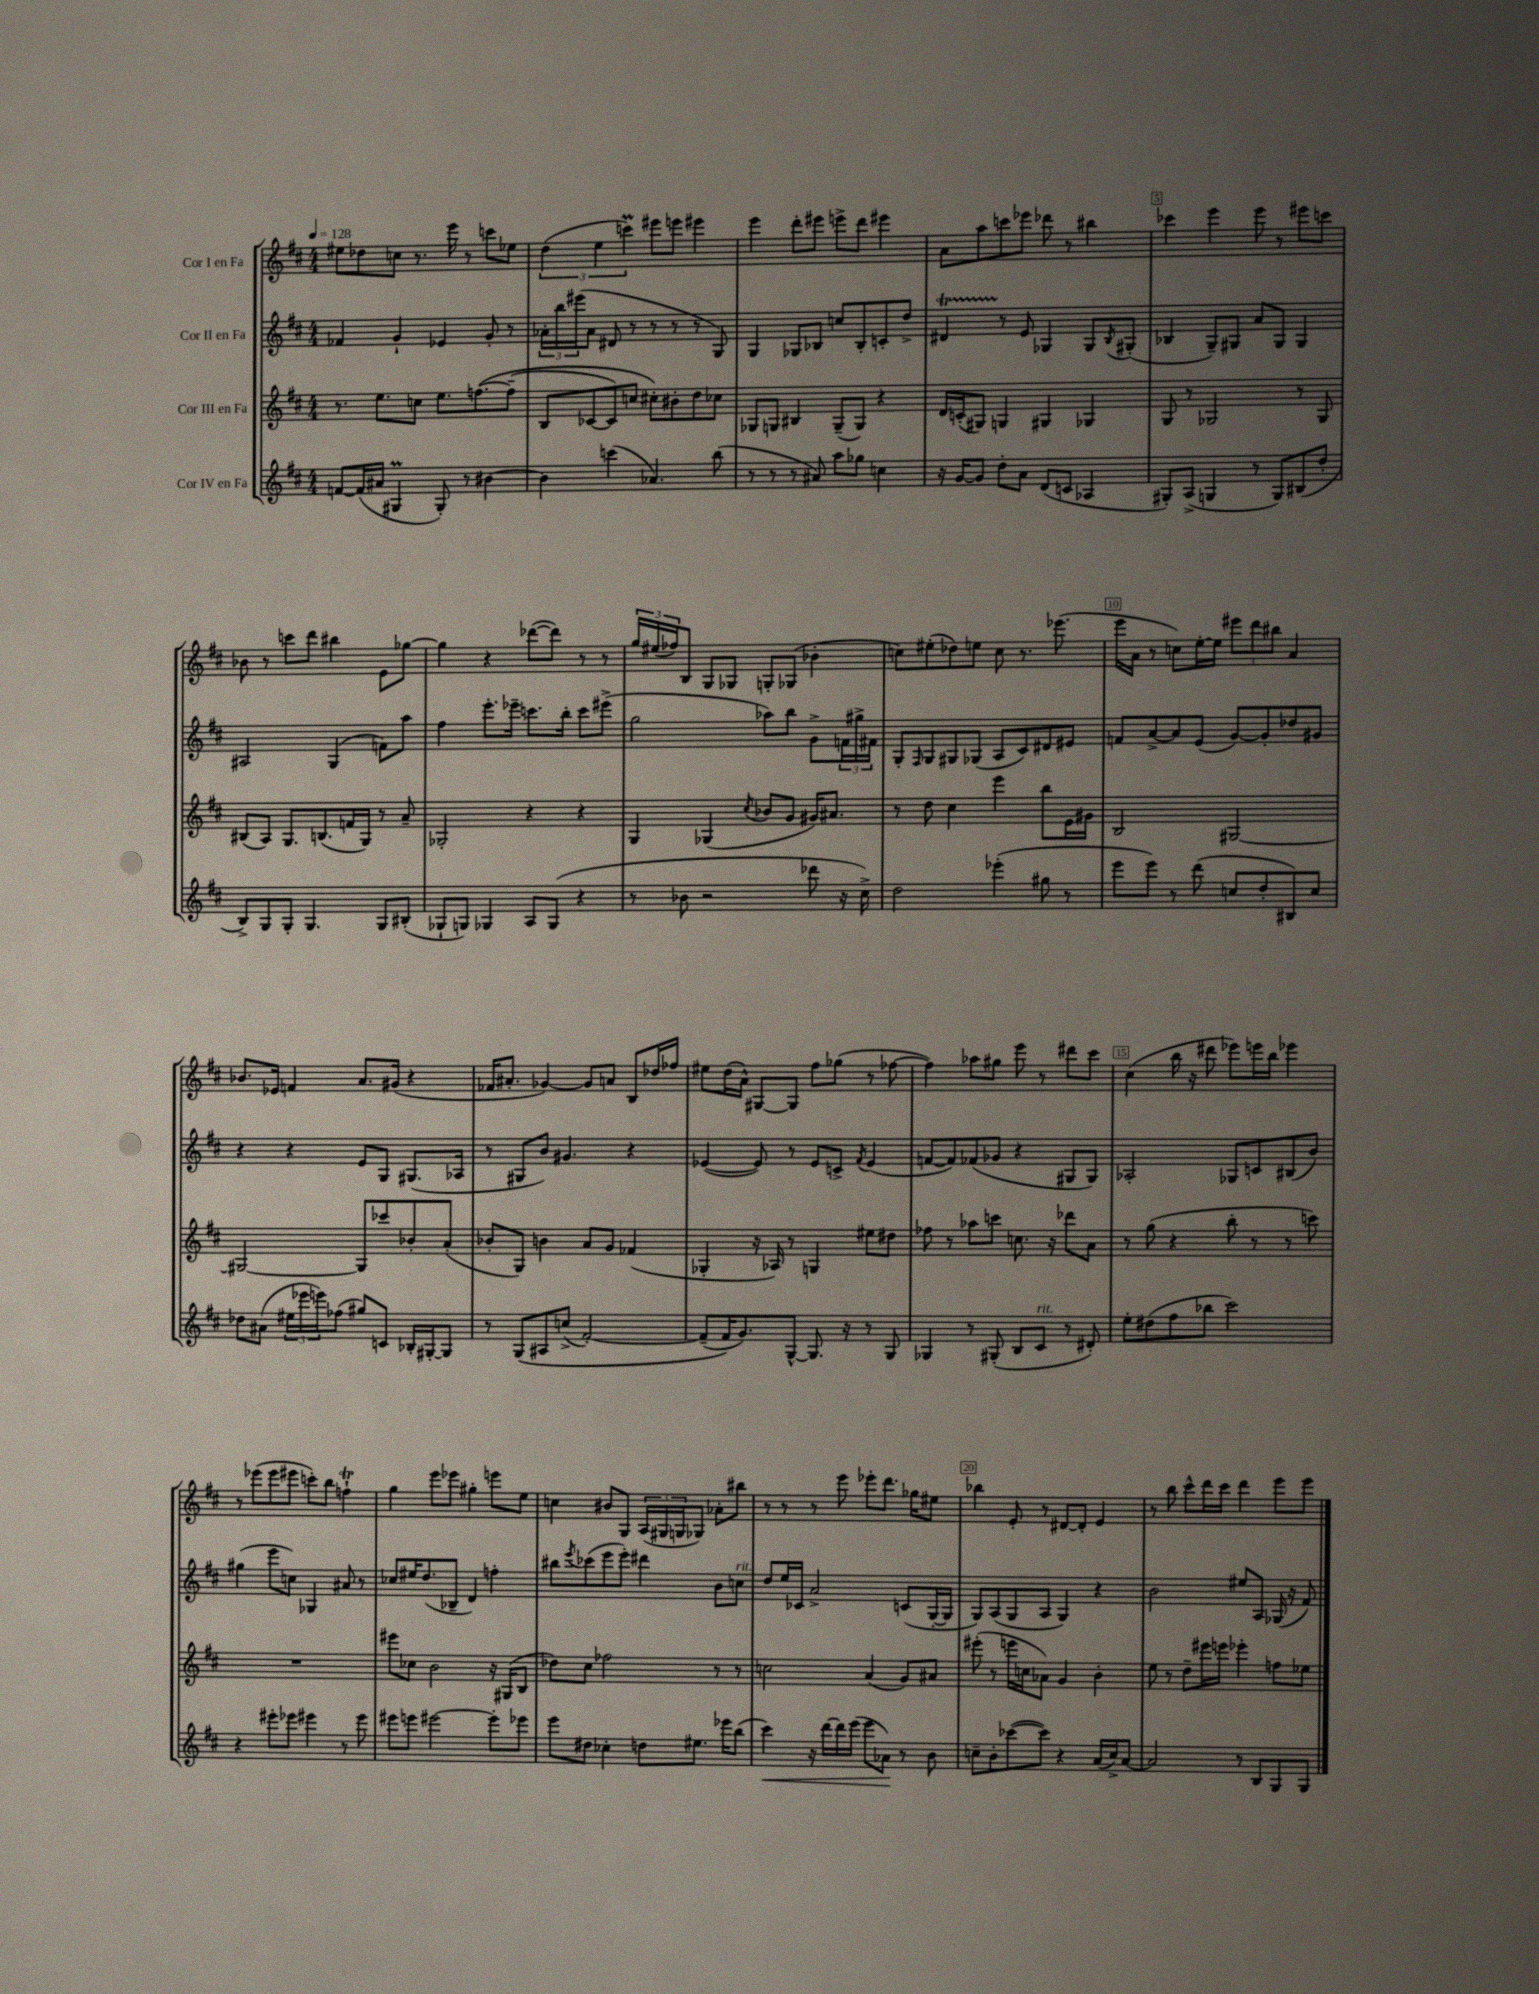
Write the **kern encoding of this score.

**kern	**dynam	**kern	**kern	**kern
*part4	*part4	*part3	*part2	*part1
*staff4	*staff4	*staff3	*staff2	*staff1
*I"Cor IV en Fa	*	*I"Cor III en Fa	*I"Cor II en Fa	*I"Cor I en Fa
*clefG2	*	*clefG2	*clefG2	*clefG2
*k[f#c#]	*	*k[f#c#]	*k[f#c#]	*k[f#c#]
*M4/4	*	*M4/4	*M4/4	*M4/4
*MM128	*	*MM128	*MM128	*MM128
=1	=1	=1	=1	=1
[8fn/L	.	8.r	4f-X/	8ee#X\L
(16f/L]	.	.	.	8dd-X\
16a#X/JJ	.	8.ee\L	.	.
4G#Xm/	.	.	4g`/	8ccn\J
.	.	8ccn\J	.	8.r
8G#'/)	.	8.ee\L	4e-X/	.
.	.	.	.	16eee\
8r	.	.	.	8r
.	.	([8.ffn\	.	.
[4b#X\	.	.	8g'/	8cccn\L
.	.	(8ff~\J]	8r	8ee-X\J
=2	=2	=2	=2	=2
4b#\]	.	8B/L	24a-X'\LL	(6dd\
.	.	.	24bb\	.
.	.	.	(24eee#X\J	.
.	.	[8c-X/	8a-\J	.
.	.	.	.	6ee\
(4cccn\	.	8c-/])	8d#X/	.
.	.	.	.	6cccnM\)
.	.	8ccn/J	8r	.
4.a-X/)	.	8cc#X'\L)	8r	8eee#X\L
.	.	8b#X'\	8r	8eeen\J
.	.	8dd\	8r	4eee#X\
(8bb\	.	8cc-X\J	8G/)	.
=3	=3	=3	=3	=3
8r	.	8G-X/L	4G/	4eee\
8r	.	8Gn/J	.	.
8r	.	4B#X/	8G-X/L	8ddd'\L
8a#X/)	.	.	8B-X/J	8eee#X\J
8aa\L	.	(8G~/L	8ccn/L	8eeen^\L
8gg-X\J	.	8G/J)	8B-'/	8ddd\J
4ccn\	.	4r	8cn'/	4eee#X\
.	.	.	8dd^/J	.
=4	=4	=4	=4	=4
16r	.	16d/LL	4d#Xt/	8a\L
[16g/KL	.	(16cn'/J	.	.
8g/J]	.	8G#X/J)	.	8aa\
8dd'\L	.	4Gn/	8r	8cccn\
8a\J	.	.	8e/	8eee-X\J
(8d/L	.	4G#X/	4G-X/	8ddd-X\
8cn/J	.	.	.	8r
4A-X/	.	4G-X/	8G-/L	4bb#X\
.	.	.	8qB/	.
.	.	.	(8G#X'/J	.
=5	=5	=5	=5	=5
8G#X'/L)	.	8G/	4B-X/	4ccc-X\
(8A^/J	.	8r	.	.
4Gn/	.	2G-X/	8G~/L)	4eee\
.	.	.	8G#X/J	.
8r	.	.	8a/L	8eee\
8G/L)	.	.	8G#/J	8r
(8B#X/	.	8r	4G#/	8eee#X\L
8dd'/J	.	8G-/	.	8cccn\J
!!LO:LB:g=z
=6	=6	=6	=6	=6
8B^/L)	.	(8B#X/L	2A#X/	8b-X\
8G/	.	8A/J)	.	8r
8G'/J	.	8.G/L	.	8cccn\L
4.G/	.	.	.	8ddd\J
.	.	(8.Bn/	.	.
.	.	.	(4G/	4bb#X\
.	.	16fn/L	.	.
.	.	16G/JJ)	.	.
8G/L	.	8r	8fn\L)	8e\L
(8B#X'/J	.	8a~/	8aa\J	[8gg-X\J
=7	=7	=7	=7	=7
8G-X`/L	.	2G-X'/	4ff#\	4gg-\]
8Gn/J)	.	.	.	.
4G-X/	.	.	8.eee'\L	4r
.	.	.	16eee-X~\Jk	.
8A/L	.	4r	8.cccn\L	([8ddd-X\L
(8G-/J	.	.	.	8ddd-\J])
.	.	.	16bb'\Jk	.
4r	.	4r	8ccc\L	8r
.	.	.	(8eee#X^\J	8r
=8	=8	=8	=8	=8
8r	.	4G/	2gg\	24gg/LL
.	.	.	.	(24ee#X/
.	.	.	.	24ff-X/J)
8b-X\	.	.	.	8B/J
2r	.	(4G-X/	.	8G/L
.	.	.	.	8G-X/J
.	.	8qcc#/	.	.
.	.	8b-X/L	8aa-X\L)	8Gn'/L
.	.	8g/J	8bb\J	(8G-X/J
8ddd-X\	.	16g#X/KL)	8g^\L	4b-X'\
.	.	8.a#X/J	.	.
16r	.	.	24fn\L	.
.	.	.	24gg#X^\	.
16cc#^\)	.	.	.	.
.	.	.	24f#X\JJ	.
=9	=9	=9	=9	=9
2dd\	.	8r	8G'/L	8ccn\L)
.	.	.	16qqF#/	.
.	.	8dd\	8G/	(8ee#X'\
.	.	4cc#\	8G#X/	8dd-X\)
.	.	.	(8G-X/J	8een\J
(4eee-X'\	.	4eee\	8A/L	8cc\
.	.	.	8c#/)	8.r
8gg#X\	.	8bb\L	8d#X/	.
.	.	.	.	(8.eee-X\
8r	.	16e\L	8e#X/J	.
.	.	16g#X\JJ	.	.
=10	=10	=10	=10	=10
8eee\L	.	2B/	8fn/L	16eee\LL
.	.	.	.	16a\JJ
8eee\J)	.	.	[8a^/	8r
8r	.	.	8a/]	8ccn\L)
(8ddd\	.	.	(8e/J	[16ee'\L
.	.	.	.	16ee\JJ]
8ccn/L	.	[2G#X/	[8g/L)	12eee#X\L
.	.	.	.	12ddd\
8dd'/	.	.	8g'/]	.
.	.	.	.	12bb#X\J
8B#X/)	.	.	8dd-X/	4a/
8cc/J	.	.	8g#X/J	.
!!LO:LB:g=z
=11	=11	=11	=11	=11
8dd-X\L	.	2G#X/_	4r	8.b-X/L
(8a#X\J	.	.	.	.
.	.	.	.	16e-X/Jk
24ee#X\LL	.	.	4r	4fn/
24eee-X\	.	.	.	.
24eeen\J)	.	.	.	.
(8ff-X\J	.	.	.	.
8gg#X/L)	.	8G#/L]	8e/L	8.a/L
8cn/J	.	8ccc-X/	8G/J	.
.	.	.	.	(16g#X/Jk
16B-X'/LL	.	8b-X'/	(8.G#X/L	4r
[16G#X'/J	.	.	.	.
8G#/J]	.	(8a'/J	.	.
.	.	.	16A-X/Jk	.
=12	=12	=12	=12	=12
8r	.	8b-X'/L	8r	16f-X/KL
.	.	.	.	8.a#X'/J
(8G/L	.	8G/J)	8G#X/L	.
8A#X/	.	4bn\	8b/J)	[4g-X/)
(8ccn^/J	.	.	4.g#X/	.
[2f#'/)	.	8a/L	.	8g-/L]
.	.	8g/J	.	8an/J
.	.	(4f-X/	4r	8B/L
.	.	.	.	16dd-X/L
.	.	.	.	16ff-X/JJ
=13	=13	=13	=13	=13
(8f#~/L]	.	4G-X'/	([4e-X/	8ee#X\L
16f#/K)	.	.	.	(16dd\L
8.g/)	.	.	.	16a^^\JJ)
.	.	16r	8e-/])	[8G#X/L
.	.	16A-X/)	.	.
[8G^^/J	.	8r	8r	8G#/J]
8.G/]	.	4Gn/	8e-/L	8ff#\L
.	.	.	8cn^/J	(8gg-X\J
16r	.	.	.	.
.	.	.	8qf#/	.
8r	.	8ee#X\L	(4e-/	8r
8G/	.	8dd#X\J	.	[8ff-X\
=14	=14	=14	=14	=14
4G-X/	.	8ff-X\	[8fn/L	4ff-\])
.	.	8r	8f/])	.
8r	.	8aa-X\L	(8f-X/	8aa-X\L
(8G#X'/	.	8cccn\J	8g-X/J	8gg#X\J
8B/L	.	8.ccn\	4r	8eee\
!LO:TX:a:i:t=rit.	!	!	!	!
8c#/J	.	.	.	8r
.	.	16r	.	.
8r	.	8ddd-X\L	8G#X/L	8ddd#X\L
8d#X'/)	.	8a\J	8G#/J)	8ccc#\J
=15	=15	=15	=15	=15
8ee'\L	.	8r	2A-X'/	(4cc#\
(8dd#X\	.	(8gg\	.	.
8ff#\	.	4r	.	16bb\
.	.	.	.	16r
8bb-X\J	.	.	.	8ddd#X\
2ccc#\)	.	8bb'\	8G-X/L	8eee-X\L)
.	.	8r	8cn/	16eeen\L
.	.	.	.	16bb\JJ
.	.	8r	(8B#X/	4eee-X\
.	.	8cccn\)	8b/J)	.
!!LO:LB:g=z
=16	=16	=16	=16	=16
4r	.	1r	(4gg#X\	8r
.	.	.	.	(8eee-X\L
8eee#X'\L	.	.	8eee\L	8eee-\
8eee-X\J	.	.	8ccn\J)	8eee#X\J
4eee#X\	.	.	4G-X/	8cccn'\L)
.	.	.	.	8bb\J
8r	.	.	8a#X/	4ffnT`\
8eee#\	.	.	8r	.
=17	=17	=17	=17	=17
8eee#X\L	.	8eee#X\L	8cc-X/L	4gg\
8eeen\J	.	8cc-X\J	16ee#X/K	.
.	.	.	(8.dd/	.
[2eee#X\	.	2b\	.	8eee\L
.	.	.	8B-X~/J	8eee-X\J
.	.	.	4d/)	4gg#X'\
8eee#'\L]	.	16r	4ffn'\	8eeen\L
.	.	(16G#X/KL	.	.
8eee-X\J	.	8B/J	.	8ee\J
=18	=18	=18	=18	=18
8eee\L	.	8dd-X\L)	8bb#X\L	4ccn\
.	.	.	8qeee/	.
8dd#X\J	.	8cc#\J	(8ccc-X\	.
4cc-X'\	.	2ff-X\	8eee\	8b#X/L
.	.	.	8eee'\J)	8G/J
8ddn\L	.	.	4ddd#X\	(24A/LL
.	.	.	.	24G#X/
.	.	.	.	24Gn/J
8.ee#X\J	.	.	.	8G-X/J)
.	.	8r	8b\L	8a-X'\L
16eee-X\KL	.	.	.	.
!	!	!	!LO:TX:a:i:t=rit.	!
(8bb\J	.	8r	8ccn\J	8bb#X\J
=19	=19	=19	=19	=19
!	!LO:HP:b	!	!	!
4ccc#\)	<	2ccn\	8dd/L	8r
.	.	.	16ee/L	8r
.	.	.	16c-X/JJ	.
16r	.	.	2a^/	8r
[16ddd\LL	.	.	.	.
16ddd\]	.	.	.	8eee\
(16eee\JJ	.	.	.	.
8eee\L	.	(4a/	.	8eee-X'\L
8a-X\J)	.	.	.	8.ddd\J
8r	[	8g/L)	(8cn/L	.
.	.	.	.	16gg-X\KL
8b\	.	8a#X/J	[16G'/L	8ee#X\J
.	.	.	16G/JJ]	.
=20	=20	=20	=20	=20
8ccn~\L	.	(8eee#X'\	8G/L)	4bb-X\
8b'\	.	8r	(8A/	.
([8ccc-X\	.	16eeen\LL	8G/	8e'/
.	.	16ccn\J	.	.
8ccc-\J])	.	8a-X\J)	8A/J	8r
4r	.	4g/	4G/)	[8d#X/L
.	.	.	.	8d#'/J]
(16a/LL	.	4b'\	4r	4e/
16cc^/J)	.	.	.	.
[8a/J	.	.	.	.
=21	=21	=21	=21	=21
2a/]	.	8ee\	2b\	8r
.	.	8r	.	8bb\
.	.	8dd~\L	.	8ccc#^^\L
.	.	16eee#X\L	.	16ddd\L
.	.	16eeen\JJ	.	16ccc#\JJ
8r	.	4eee-X'\	8ee#X/L	4ddd\
8B/L	.	.	8A/J	.
8G/	.	8ffn\L	(16G-X/	8eee\L
.	.	.	16r	.
8G/J	.	8ee-X\J	8f#/)	8eee\J
==	==	==	==	==
*-	*-	*-	*-	*-
